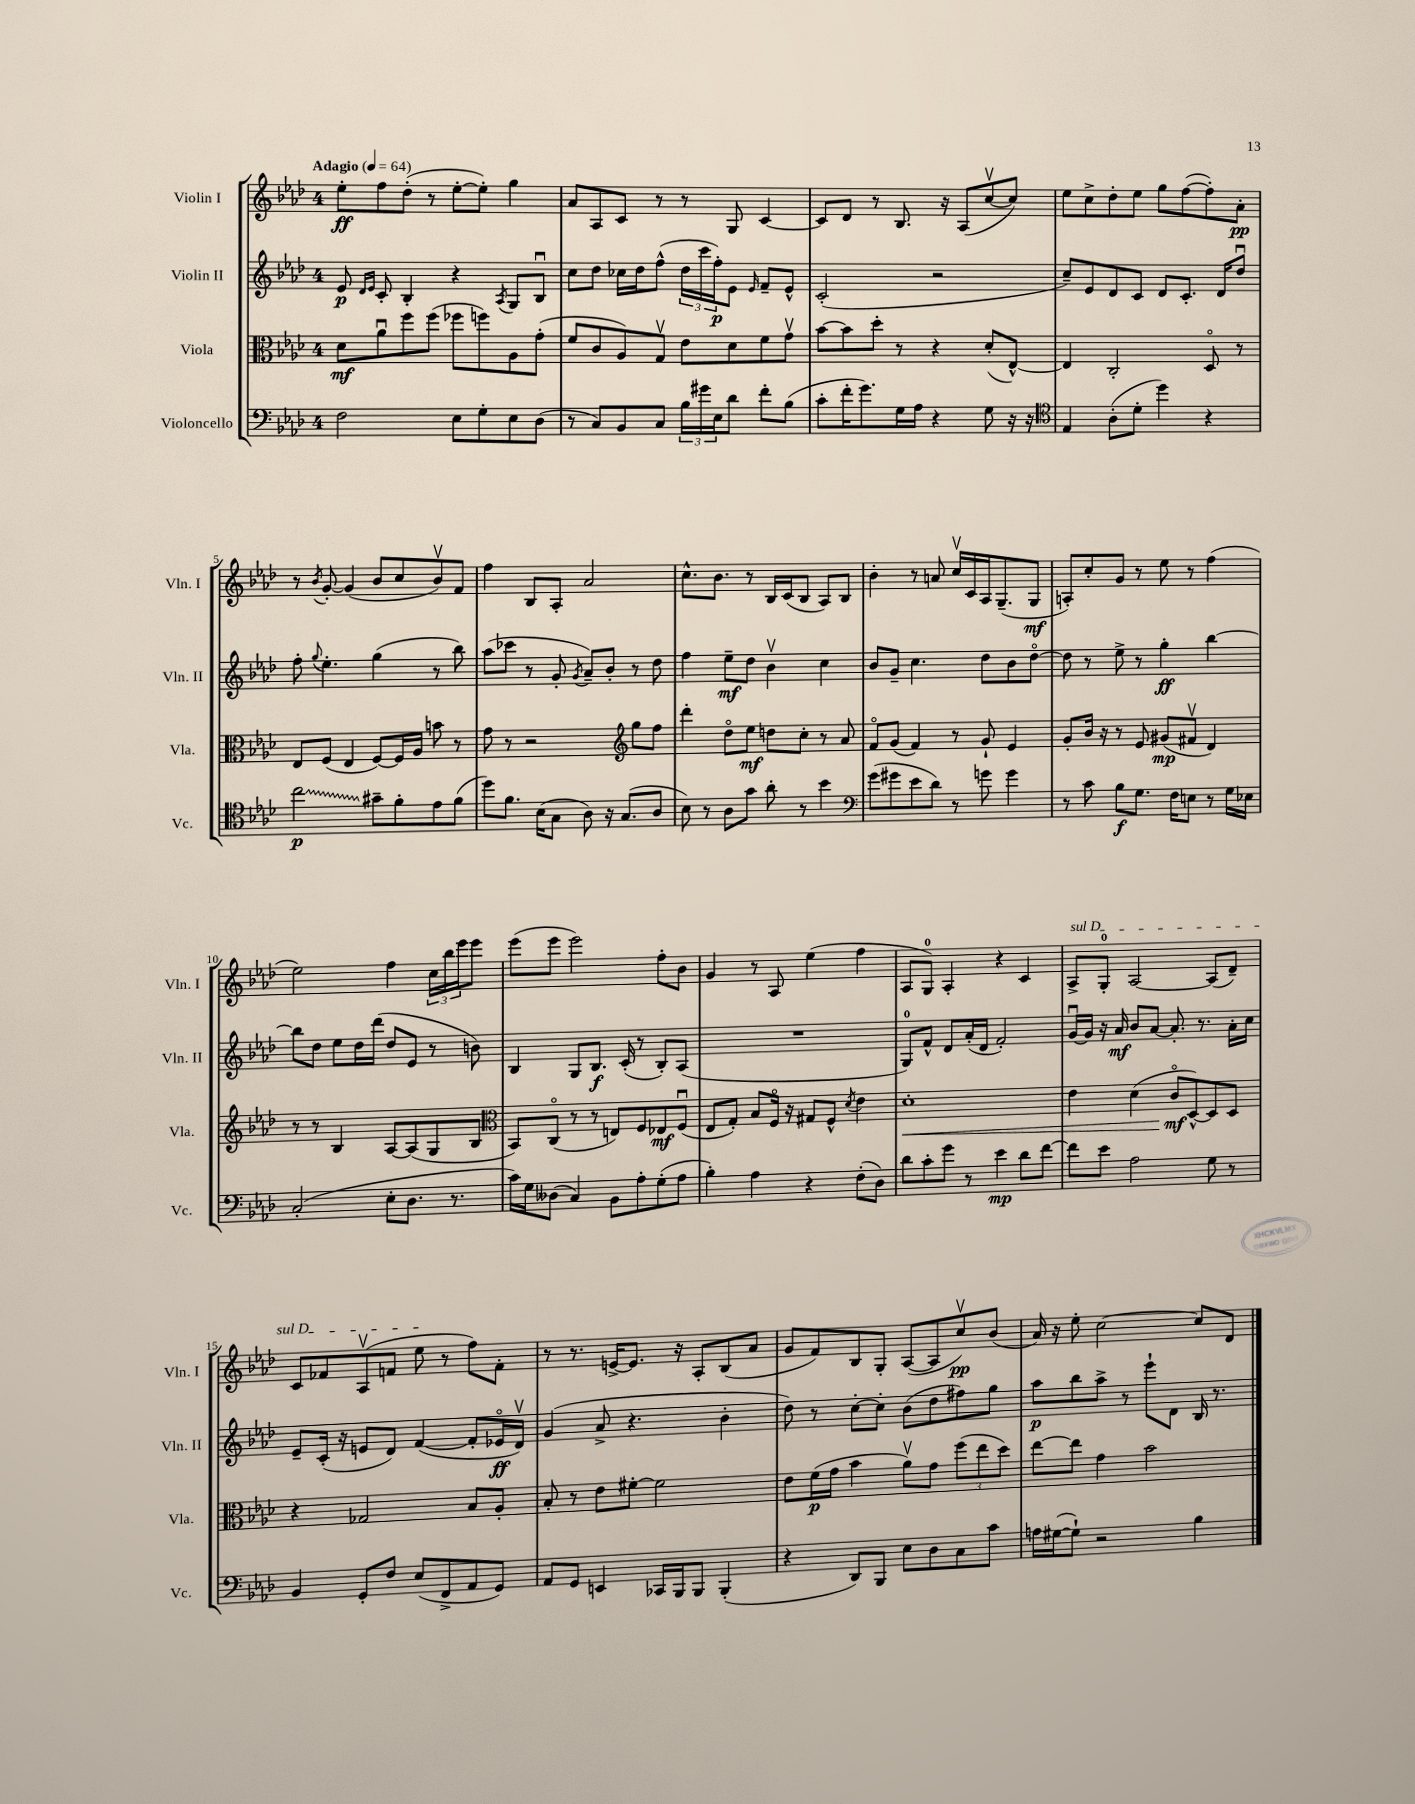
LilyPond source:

<<
\new StaffGroup <<
\new Staff = "s0" \with { instrumentName = "Violin I" shortInstrumentName = "Vln. I" } {
    \clef treble \key aes \major \once \override Staff.TimeSignature.style = #'single-digit \time 4/4 \tempo "Adagio" 4 = 64
    ees''8-.\ff f''8 des''8-.( r8 ees''8~-. ees''8-.) g''4 |
    aes'8 aes8 c'8 r8 r8 g8 c'4~ |
    c'8 des'8 r8 bes8. r16 aes8( c''8~\upbow c''8) |
    ees''8 c''8-> des''8-. ees''8 g''8 f''8~( f''8-.) aes'8-.\pp |
    r8 \acciaccatura { bes'8 } g'8~-. g'4( bes'8 c''8 bes'8\upbow) f'8 |
    f''4 bes8 aes8-. aes'2 |
    c''8.-^ bes'8. r8 bes16 c'16( bes8 aes8) bes8 |
    bes'4-. r8 a'8 c''16\upbow c'16 aes16 g8.--( g8\mf |
    a8-.) c''8-. g'8 r8 ees''8 r8 f''4( |
    ees''2) f''4 \tuplet 3/2 { c''16 bes''16 ees'''16 } ees'''8 |
    ees'''8( ees'''8 ees'''2) f''8-. bes'8 |
    g'4 r8 aes8 ees''4( f''4 |
    aes8 g8-0) aes4-. r4 c'4 |
    \once \override TextSpanner.bound-details.left.text = \markup { \italic "sul D" } aes8->\startTextSpan g8-0-. aes2~ aes8( des'8--) |
    c'8 fes'8 aes8\upbow( f'8 ees''8\stopTextSpan r8 f''8) f'8-. |
    r8 r8. e'16~-> e'8. r16 aes8-. bes8( aes'8 |
    g'8 f'8) bes8 g8-. aes8~( aes8 c''8\upbow\pp) bes'8( |
    aes'16) r16 ees''8-. c''2~ c''8 des'8 \bar "|." |
}
\new Staff = "s1" \with { instrumentName = "Violin II" shortInstrumentName = "Vln. II" } {
    \clef treble \key aes \major \once \override Staff.TimeSignature.style = #'single-digit \time 4/4
    ees'8\p \grace { des'16 ees'16 } c'8-. bes4-. r4 \acciaccatura { aes8 } g8 bes8\downbow |
    c''8 des''8 ces''16 des''16 f''8-^( \tuplet 3/2 { des''16 c'''16 f''16-.\p) } ees'8 \grace { ees'16 } f'8-- ees'8-^ |
    c'2-.( r2 |
    c''8--) ees'8 des'8 c'8 des'8 c'8.-. des'16 des''8\downbow |
    f''8-. \appoggiatura { g''8 } ees''4.-. g''4( r8 bes''8) |
    aes''8( ces'''8 r8 g'8-. \acciaccatura { g'8 } aes'8--) bes'8-. r8 des''8 |
    f''4 ees''8--\mf des''8 bes'4\upbow c''4 |
    bes'8 g'8-- c''4. des''8 bes'8 des''8~\flageolet |
    des''8 r8 ees''8-> r8 g''4-.\ff bes''4~ |
    bes''8 des''8 ees''8 des''16 des'''16( des''8 ees'8 r8 b'8) |
    bes4 g8 bes8.\f c'16-.( r8 bes8-.) aes8( |
    R1 |
    g8-0) f'8-^ des'8 aes'16-.( des'16 f'2-.) |
    g'16~\downbow g'16 r16 aes'16\mf bes'8 aes'8~ aes'8.-. r8. aes'16-. c''16 |
    ees'8-- c'16-.( r16 e'8 des'8) f'4~( f'8-. ees'16\flageolet\ff des'16\upbow) |
    g'4( aes'8-> r4. bes'4-. |
    des''8) r8 c''8~-. c''8-. bes'8( des''8 fis''8) g''8 |
    aes''8\p bes''8 aes''8-> r8 ees'''8-! des'8 bes16 r8. \bar "|." |
}
\new Staff = "s2" \with { instrumentName = "Viola" shortInstrumentName = "Vla." } {
    \clef alto \key aes \major \once \override Staff.TimeSignature.style = #'single-digit \time 4/4
    des'8\mf aes'8\downbow f''8 f''8( fes''8 f''8) aes8 g'8-.( |
    f'8 c'8 aes8) g8\upbow ees'8 des'8 f'8 g'8\upbow |
    bes'8~ bes'8 des''8-. r8 r4 des'8-.( ees8~-^) |
    ees4 c2-. des8\flageolet r8 |
    ees8 f8( ees4 f8~) f16 aes16 b'8 r8 |
    g'8 r8 r2 \clef treble g''8 f''8 |
    des'''4-. des''8\flageolet ees''8\mf d''8 c''8-. r8 aes'8 |
    f'8\flageolet g'8( f'4) r8 g'8-! ees'4 |
    g'8-. bes'16 r16 r8 ees'8 gis'8\mp( fis'8\upbow des'4) |
    r8 r8 bes4 aes8~ aes8( g8 bes8 |
    \clef alto bes,8) c8\flageolet( r8 r8 e8) f8 ees8\mf f8\downbow( |
    ees8 g8-.) bes8 f16\flageolet r16 gis8 f8-^ \acciaccatura { des'8 } ees'4 |
    des'1-.\< |
    ees'4 des'4( c'8\flageolet\mf\! des8~-^) des8 des8 |
    r4 ges2 bes8 aes8-. |
    bes8-. r8 ees'8 fis'8~-. fis'2 |
    ees'8 f'16\p( g'16 bes'4 aes'8\upbow) g'8 \tuplet 3/2 { f''8( ees''8 des''8) } |
    ees''8~ ees''8 g'4 bes'2 \bar "|." |
}
\new Staff = "s3" \with { instrumentName = "Violoncello" shortInstrumentName = "Vc." } {
    \clef bass \key aes \major \once \override Staff.TimeSignature.style = #'single-digit \time 4/4
    f2 ees8 g8-. ees8 des8( |
    r8 c8) bes,8 c8 \tuplet 3/2 { bes16 gis'16 ees16 } des'8 f'8-. bes8( |
    c'8-. f'16-. g'8.) g16 aes16 r4 g8 r16 r16 |
    \clef tenor ees4 aes8-.( des'8-. des''4) r4 |
    \once \override Glissando.style = #'zigzag c''2\glissando\p gis'8-- f'8-. ees'8 f'8( |
    des''8) f'8. bes16( g8 aes8) r16 g8.( aes8 |
    bes8) r8 aes8 g'8 aes'8-. r8 bes'4 |
    \clef bass g'8( gis'8 ees'8 des'8) r8 g'8 g'4 |
    r8 c'8 bes8\f g8. f16 e8 r8 g16 ees16 |
    c2-.( ees8-. des8. r8. |
    c'16) g16 deses8( c4) bes,8 aes8-. g8-.( aes8 |
    bes4-.) aes4 r4 f8-.( des8) |
    des'8 c'8-. g'8 r8 ees'4\mp des'8 f'8~ |
    f'8 ees'8 aes2 g8 r8 |
    bes,4 g,8-. f8 ees8( f,8-> aes,8 g,8) |
    aes,8 g,8 e,4 ces,16 bes,,16 bes,,8 bes,,4-.( |
    r4 des,8) bes,,8 ees8 des8 c8 c'8 |
    a16 gis16~( gis8-!) r2 bes4 \bar "|." |
}
>>
>>
